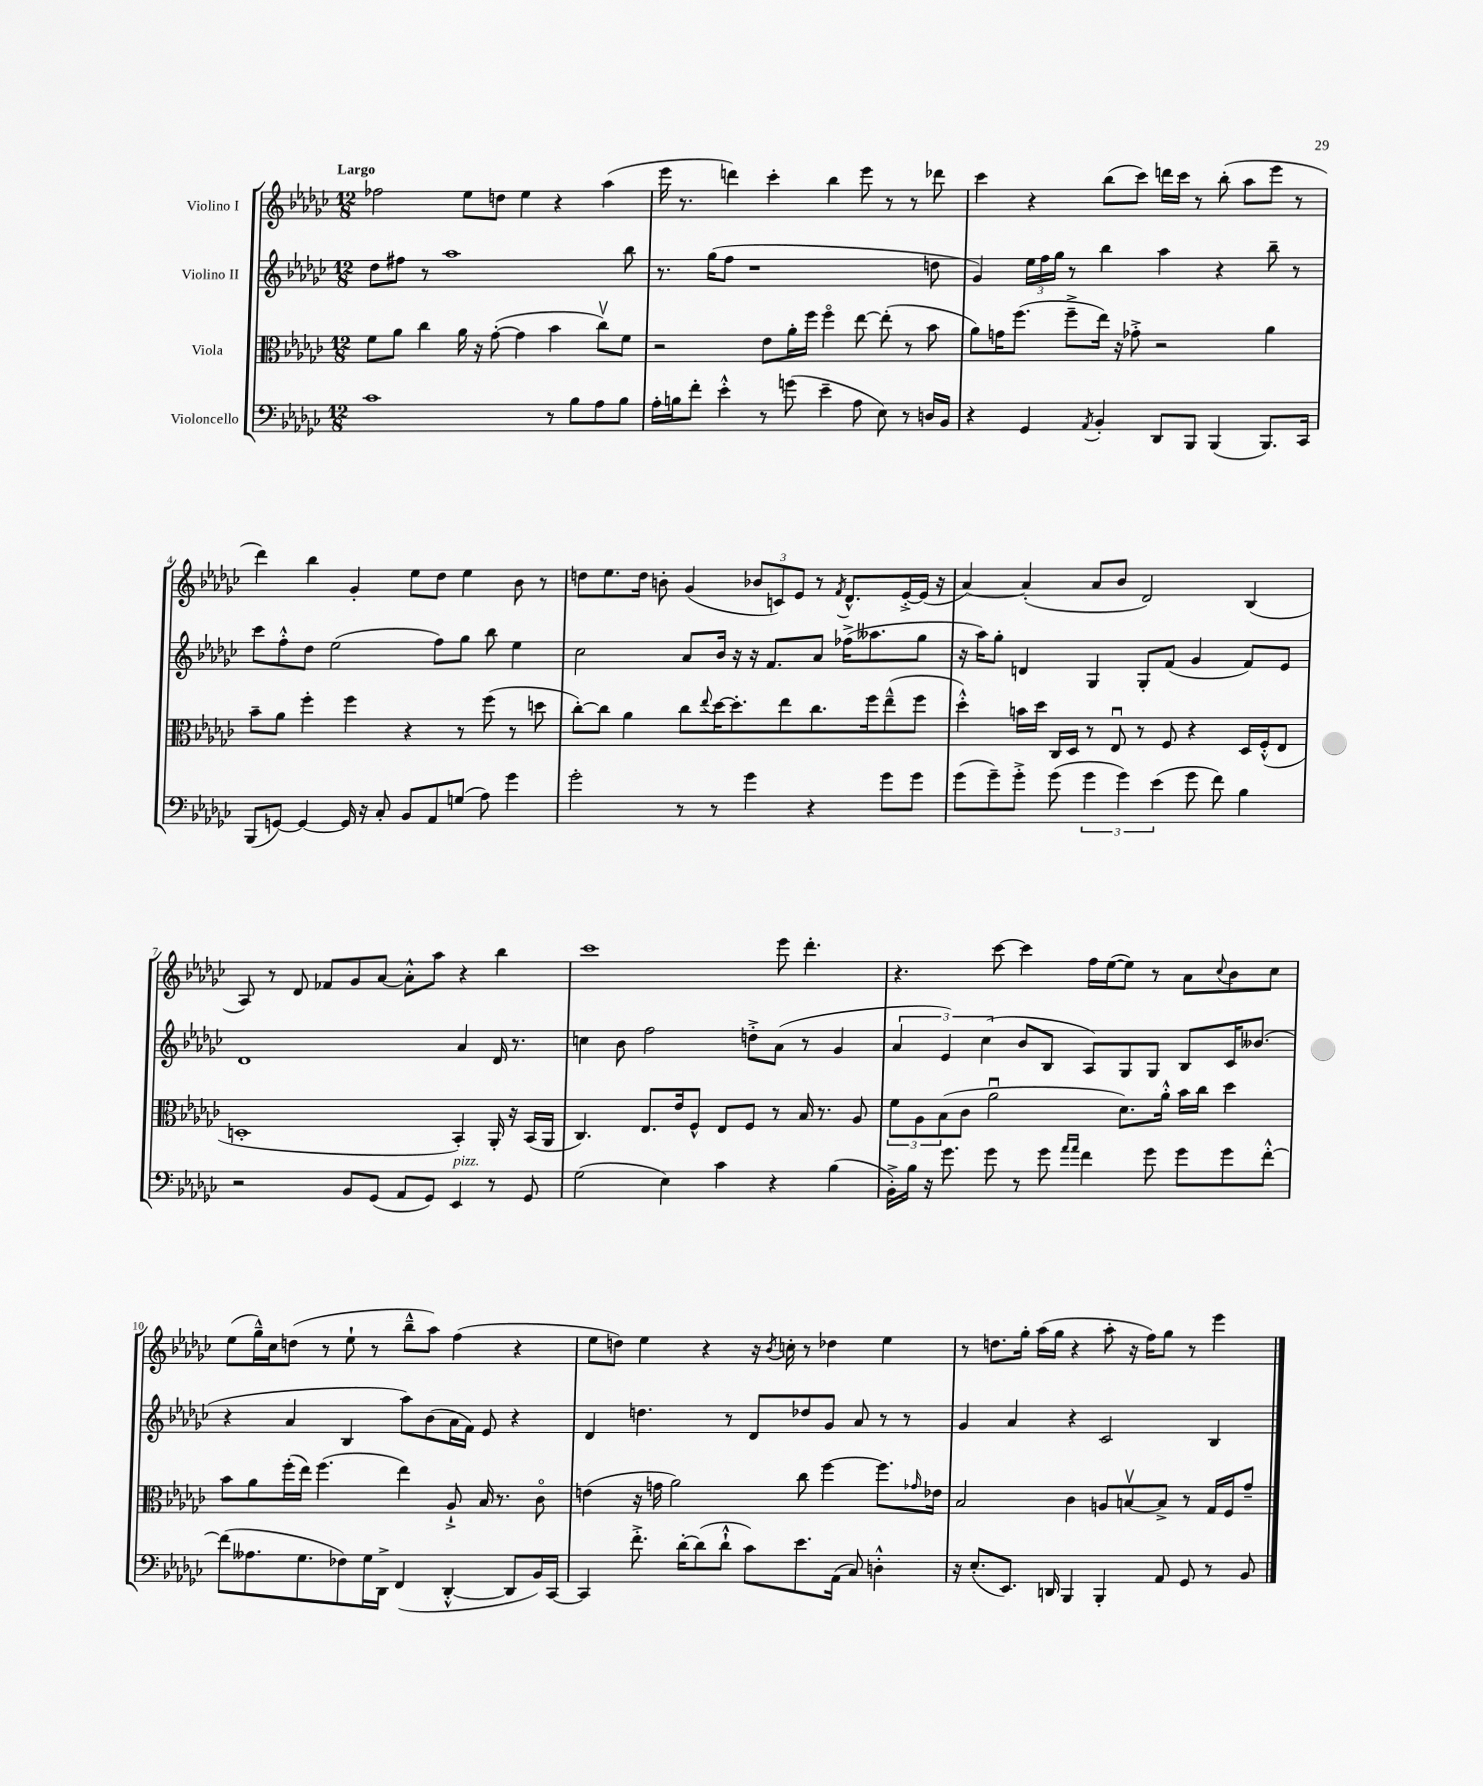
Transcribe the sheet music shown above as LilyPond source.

<<
\new StaffGroup <<
\new Staff = "s0" \with { instrumentName = "Violino I" } {
    \clef treble \key ges \major \numericTimeSignature \time 12/8 \tempo "Largo"
    fes''2 ees''8 d''8 ees''4 r4 aes''4( |
    ees'''16 r8. d'''4) ces'''4-. bes''4 ees'''8 r8 r8 des'''8 |
    ces'''4 r4 bes''8( ces'''8) d'''16 ces'''16 r8 bes''8-.( aes''8 ees'''8 r8 |
    des'''4) bes''4 ges'4-. ees''8 des''8 ees''4 bes'8 r8 |
    d''8 ees''8. d''16 b'8-. ges'4( \tuplet 3/2 { bes'8 c'8) ees'8 } r8 \acciaccatura { f'8 } des'8.-^ ees'16~-.-> ees'16( r16 |
    aes'4~) aes'4-.( aes'8 bes'8 des'2) bes4( |
    aes8) r8 des'8 fes'8 ges'8 aes'8~ aes'8-.-^ aes''8 r4 bes''4 |
    ces'''1 ees'''8 des'''4.-. |
    r4. ces'''8~ ces'''4 f''16 ees''16~( ees''8) r8 aes'8 \appoggiatura { ces''8 } bes'8 ces''8 |
    ees''8( ges''16---^) ces''16 d''8( r8 ees''8-! r8 bes''8---^ aes''8) f''4( r4 |
    ees''8 d''8) ees''4 r4 r16 \acciaccatura { bes'8 } c''16-. r8 des''4 ees''4 |
    r8 d''8. ges''16-. aes''16( ges''16 r4 aes''8-. r16 f''16) ges''8 r8 ees'''4 \bar "|." |
}
\new Staff = "s1" \with { instrumentName = "Violino II" } {
    \clef treble \key ges \major \numericTimeSignature \time 12/8
    des''8 fis''8 r8 aes''1 bes''8 |
    r8. ges''16( f''8 r1 d''8 |
    ges'4) \tuplet 3/2 { ees''16 f''16 ges''16 } r8 bes''4 aes''4 r4 bes''8-- r8 |
    ces'''8 f''8-.-^ des''8 ees''2( f''8) ges''8 bes''8 ees''4 |
    ces''2 aes'8 bes'16 r16 r16 f'8. aes'8 fes''16->( aeses''8. ges''8 |
    r16 aes''16) ges''8-. d'4 ges4 ges8-. f'8( ges'4 f'8) ees'8 |
    des'1 aes'4 des'16 r8. |
    c''4 bes'8 f''2 d''8-.-> aes'8( r8 ges'4 |
    \tuplet 3/2 { aes'4 ees'4) ces''4( } bes'8 bes8 aes8) ges8 ges8 bes8 ces'16 beses'8.( |
    r4 aes'4 bes4 aes''8) bes'8( aes'16 f'16) ees'8 r4 |
    des'4 d''4. r8 des'8 des''8 ges'8 aes'8 r8 r8 |
    ges'4 aes'4 r4 ces'2 bes4 \bar "|." |
}
\new Staff = "s2" \with { instrumentName = "Viola" } {
    \clef alto \key ges \major \numericTimeSignature \time 12/8
    f'8 aes'8 ces''4 aes'16 r16 ges'8~-.( ges'4 bes'4 ces''8\upbow) f'8 |
    r2 ees'8 aes'16-. f''16 f''4\flageolet ees''8~ ees''8-.( r8 bes'8 |
    aes'8) g'16 f''8.( f''8---> ees''16) r16 ges'8-.-> r2 aes'4 |
    bes'8-- aes'8 f''4-. f''4 r4 r8 f''8( r8 d''8 |
    ces''8~-.) ces''8 aes'4 ces''8 \appoggiatura { ees''8 } des''16~ des''8.-. ees''8 ces''8. f''16 ees''8---^( f''8 |
    des''4-.-^) b'16 des''16 ces16 des16 r8 ees8\downbow r8 f8 r4 des16 f16-.-^( ees8 |
    d1-. bes,4-.) aes,16-. r16 bes,16( aes,16 |
    ces4.) ees8. ees'16 f8-^ ees8 f8 r8 bes16 r8. aes8 |
    \tuplet 3/2 { f'8 aes8 bes8( } ces'8 aes'2\downbow des'8.) aes'16-.-^ bes'16 ces''16 des''4 |
    bes'8 aes'8 f''16-.( ees''16) f''4.( ees''4) aes8-!-> bes16 r8. ces'8\flageolet |
    e'4( r16 g'16 aes'2) ces''8 f''4~ f''8. \grace { ges'16 } ees'16 |
    bes2 ces'4 a8 b8~\upbow b8-> r8 ges16 f16 ges'8-- \bar "|." |
}
\new Staff = "s3" \with { instrumentName = "Violoncello" } {
    \clef bass \key ges \major \numericTimeSignature \time 12/8
    ces'1 r8 bes8 aes8 bes8 |
    aes16-. b16 f'8-. ees'4-.-^ r8 g'8( ees'4-- aes8 ees8) r8 d16 bes,16 |
    r4 ges,4 \acciaccatura { aes,8 } bes,4-. des,8 bes,,8 bes,,4( bes,,8.) ces,16 |
    bes,,8( g,8~) g,4~ g,16 r16 ces8-. bes,8 aes,8 g8( aes8) ges'4 |
    ges'2-. r8 r8 ges'4 r4 ges'8 ges'8 |
    ges'8( ges'8--) ges'8-.-> ges'8( \tuplet 3/2 { ges'4 ges'4) ees'4( } ges'8 f'8) bes4 |
    r2 bes,8 ges,8( aes,8 ges,8) ees,4^\markup { \italic "pizz." } r8 ges,8 |
    ges2( ees4) ces'4 r4 bes4( |
    bes,16-.->) bes16 r16 ges'8. ges'8 r8 ges'8 \grace { aes'16 aes'16 } f'4 ges'8 ges'8 ges'8 f'8~-.-^ |
    f'8( aeses8. ges8. fes8) ges16 des,16-> f,4( des,4~-.-^ des,8 bes,16) ces,16~ |
    ces,4 f'8.-.-> des'16~-. des'8( des'8-!-^ ces'8) ees'8. aes,16( ces8) d4-.-^ |
    r16 ees8.-.( ees,8.) d,16 bes,,4 bes,,4-. aes,8 ges,8 r8 bes,8 \bar "|." |
}
>>
>>
